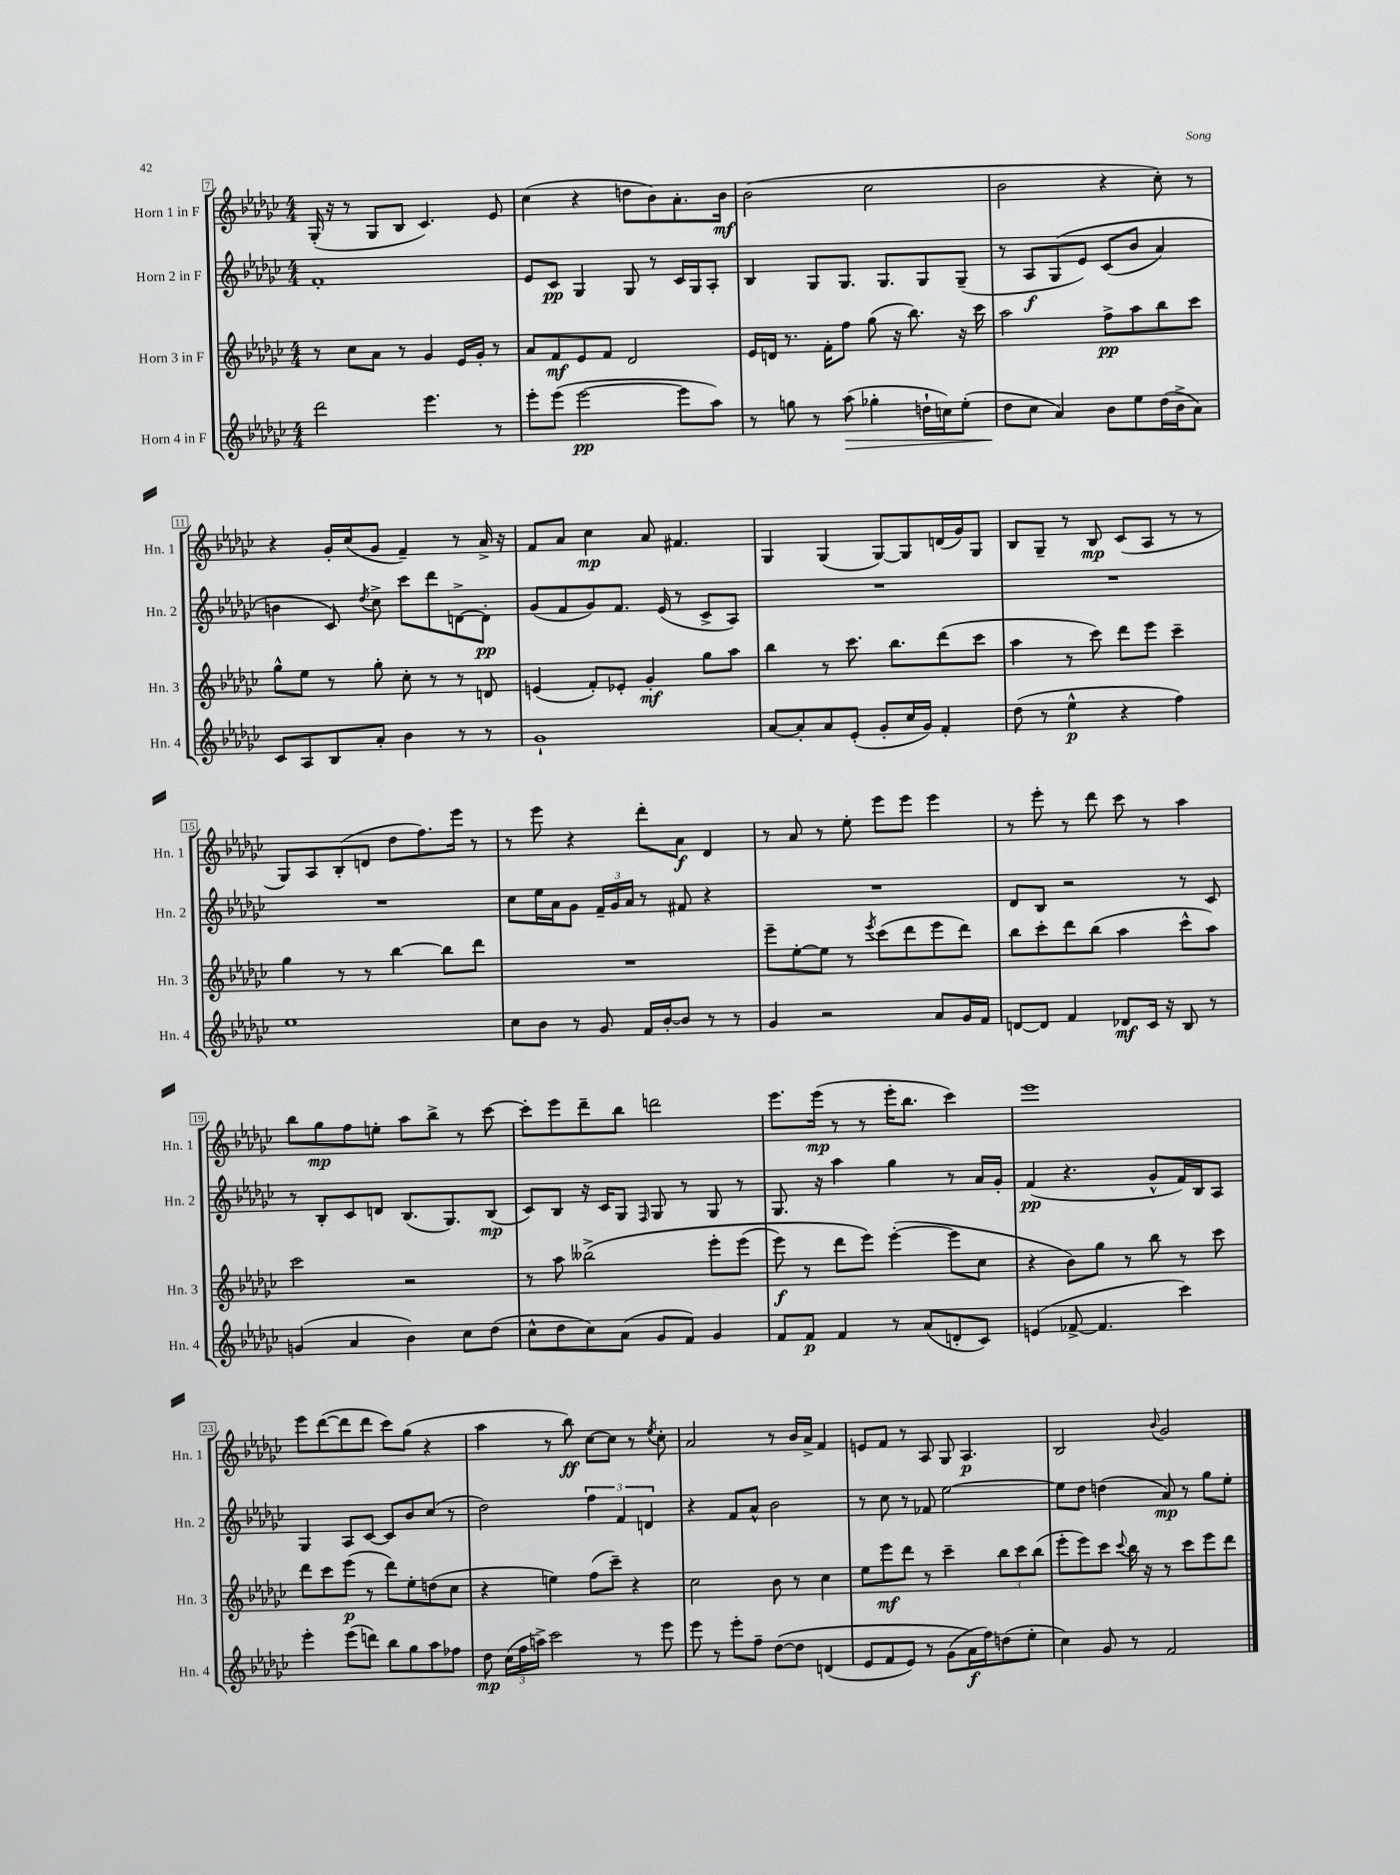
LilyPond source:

<<
\new StaffGroup <<
\new Staff = "s0" \with { instrumentName = "Horn 1 in F" shortInstrumentName = "Hn. 1" } {
    \clef treble \key ges \major \numericTimeSignature \time 4/4
    \autoBeamOff ges16-.( r16 r8 ges8[ bes8] ces'4.) ees'8 |
    ces''4( r4 d''8[ bes'8) aes'8.-. bes'16]\mf |
    bes'2( ces''2 |
    bes'2 r4 ces''8-.) r8 |
    r4 ges'16[-. ces''16( ges'8] f'4--) r8 aes'16-> r16 |
    f'8[ aes'8] ces''4\mp aes'8 fis'4. |
    ges4 ges4( ges8[~) ges8 d'16( ges'16) ges8] |
    bes8[ ges8]-- r8 bes8\mp ces'8[( aes8] r8 r8 |
    ges8[) aes8 bes8-.( d'8] des''8[ f''8.) ees'''16] r8 |
    r8 ees'''8 r4 des'''8[-. aes'8]\f des'4 |
    r8 aes'8 r8 ees''8-. ees'''8[ ees'''8] ees'''4 |
    r8 ees'''8-. r8 des'''8 ces'''8 r8 aes''4 |
    bes''8[ ges''8\mp f''8 e''8]-. aes''8[ bes''8]-> r8 ces'''8~ |
    ces'''8[-. ees'''8 des'''8-- bes''8] d'''2 |
    ees'''8.[ ees'''16]\mp( r8 r8 ees'''16[-. bes''8.] ces'''4) |
    ees'''1 |
    ees'''8[ des'''8~( des'''8 des'''8] ces'''8[) ges''8]( r4 |
    aes''4 r8 bes''8\ff) ces''8[~ ces''8] r8 \acciaccatura { ees''8 } ces''8-. |
    aes'2 r8 bes'16[ aes'16]-> f'4 |
    e'8[ f'8] r8 aes8 ges8 aes4.\p |
    bes2 \appoggiatura { bes'8 } ges'2 \bar "|." |
}
\new Staff = "s1" \with { instrumentName = "Horn 2 in F" shortInstrumentName = "Hn. 2" } {
    \clef treble \key ges \major \numericTimeSignature \time 4/4
    \autoBeamOff f'1-. |
    ees'8[ ces'8]\pp ges4 ges8 r8 ces'16[ ges16 aes8]-. |
    bes4 ges8[ ges8.] ges8.[ ges8 ges8]--( |
    r8 aes8[\f ges8\( ees'8]) ces'8[( bes'8] aes'4) |
    b'4 ces'8\) \acciaccatura { des''8 } ces''8-> ces'''8[ des'''8 d'8~-> d'8]-.\pp |
    ges'8[( f'8 ges'8) f'8.] ees'16( r8 ces'8[-> aes8]) |
    R1 |
    R1 |
    R1 |
    ces''8[ ees''16 aes'16 ges'8] \tuplet 3/2 { f'16[-- ges'16 aes'16] } r8 fis'8 r4 |
    R1 |
    des'8[ bes8] r2 r8 ces'8 |
    r8 bes8[-. ces'8 d'8] bes8.[( ges8.) bes8]\mp( |
    ces'8[) bes8] r16 ces'16[ ges8] \grace { f16 } ges8 r8 ges8 r8 |
    ges8. r16 aes''4 ges''4 r8 aes'16[ ges'16]-. |
    f'4\pp( r4. ges'8[-^ f'16) bes16 aes8] |
    ges4 aes8[ ces'8]~ ces'8[ bes'8 ces''8]( r8 |
    des''2) \tuplet 3/2 { f''4 f'4 d'4 } |
    r4 f'8[ aes'8]-^ bes'2 |
    r8 ces''8 r8 fes'8 ees''2~ |
    ees''8[ des''8] d''4( aes'8\mp) r8 ges''8[ ees''8]-. \bar "|." |
}
\new Staff = "s2" \with { instrumentName = "Horn 3 in F" shortInstrumentName = "Hn. 3" } {
    \clef treble \key ges \major \numericTimeSignature \time 4/4
    \autoBeamOff r8 ces''8[ aes'8] r8 ges'4 ees'16[ ges'16]-. r8 |
    aes'8[ f'8\mf ees'8 f'8] des'2 |
    ees'16[ d'16] r8. f'16[-. f''8] ges''8( r16 bes''8.) r16 ces'''16 |
    aes''2 f''8[->\pp aes''8 bes''8 ces'''8] |
    ges''8[-^ ees''8] r8 ges''8-. ces''8-. r8 r8 d'8 |
    e'4( f'8[-.) ees'8]-. ges'4-.\mf ges''8[ aes''8] |
    bes''4 r8 ces'''8. bes''8.[ des'''8( ces'''8] |
    aes''4 r8 ces'''8) des'''8[ ees'''8] ces'''4-- |
    ges''4 r8 r8 bes''4~ bes''8[ des'''8] |
    R1 |
    ees'''8[-- ees''8~-. ees''8] r8 \acciaccatura { ees'''8 } ces'''8[( des'''8 ees'''8 des'''8]) |
    bes''8[ ces'''8-. des'''8 bes''8]( aes''4 ces'''8[-^ aes''8]) |
    ces'''2 r2 |
    r8 aes''8 beses''2->\( ees'''8[-. ees'''8]( |
    ees'''8\f) r8 des'''8[ ees'''8]\) ees'''4~-.( ees'''8[ ces''8] |
    r4 bes'8[) ges''8] r8 bes''8 r8 ces'''8 |
    des'''8[ ces'''8 ees'''8]\p( r8 des'''8[) ees''8-. d''8( ces''8] |
    r4 e''4) f''8[( ces'''8]--) r4 |
    ces''2 bes'8 r8 ces''4 |
    ees''8[ ees'''8\mf des'''8] r8 ces'''4-- \tuplet 3/2 { bes''8[ ces'''8 bes''8]( } |
    ees'''8[-. ees'''8) ces'''8] \appoggiatura { ces'''8 } bes''16 r16 r8 ces'''8[ ees'''8 des'''8] \bar "|." |
}
\new Staff = "s3" \with { instrumentName = "Horn 4 in F" shortInstrumentName = "Hn. 4" } {
    \clef treble \key ges \major \numericTimeSignature \time 4/4
    \autoBeamOff des'''2 ees'''4. r8 |
    ees'''8[-. ees'''8]( ees'''2~\pp ees'''8[ aes''8]) |
    r8 g''8 r8 aes''8\>( ges''4-. d''16[-! c''16) ees''8]-.( |
    des''8[\! ces''8] aes'4) bes'8[ ees''8 des''16( bes'16-> aes'8]) |
    ces'8[ aes8 bes8 aes'8]-. bes'4 r8 r8 |
    ges'1-! |
    aes'8[~ aes'8-. aes'8 ees'8]-.( ges'8[-. ces''16 ges'16]) f'4-. |
    des''8( r8 ees''4-^\p r4 f''4) |
    ees''1 |
    ces''8[ bes'8] r8 ges'8 f'16[ bes'16~-. bes'8] r8 r8 |
    ges'4 r2 aes'8[ ges'16 f'16] |
    d'8[~ d'8] f'4 des'8[\mf ces'16] r16 bes8 r8 |
    g'4( aes'4 bes'4) ces''8[ des''8]( |
    ces''8[-^ des''8 ces''8) aes'8]( ges'8[ f'8]) ges'4 |
    f'8[ f'8]\p f'4 r8 aes'8[( d'8-. ces'8]) |
    e'4( fes'8~-> fes'4. ces'''4) |
    ees'''4-. ees'''8[( d'''8]) bes''8[ ges''8 aes''8 fes''8] |
    des''8\mp \tuplet 3/2 { ces''16[( f''16 a''16]->) } ces'''2 r8 ees'''8 |
    ees'''8 r8 ees'''8[-. f''8]-- des''8[~\( des''8] d'4( |
    ees'8[ f'8 ees'8]) r8 ges'8[( aes'16\f\) f''16) d''8( ees''8]-. |
    ces''4) ges'8 r8 f'2 \bar "|." |
}
>>
>>
\layout { \context { \Score currentBarNumber = #7 \override BarNumber.stencil = #(make-stencil-boxer 0.1 0.3 ly:text-interface::print) } }
